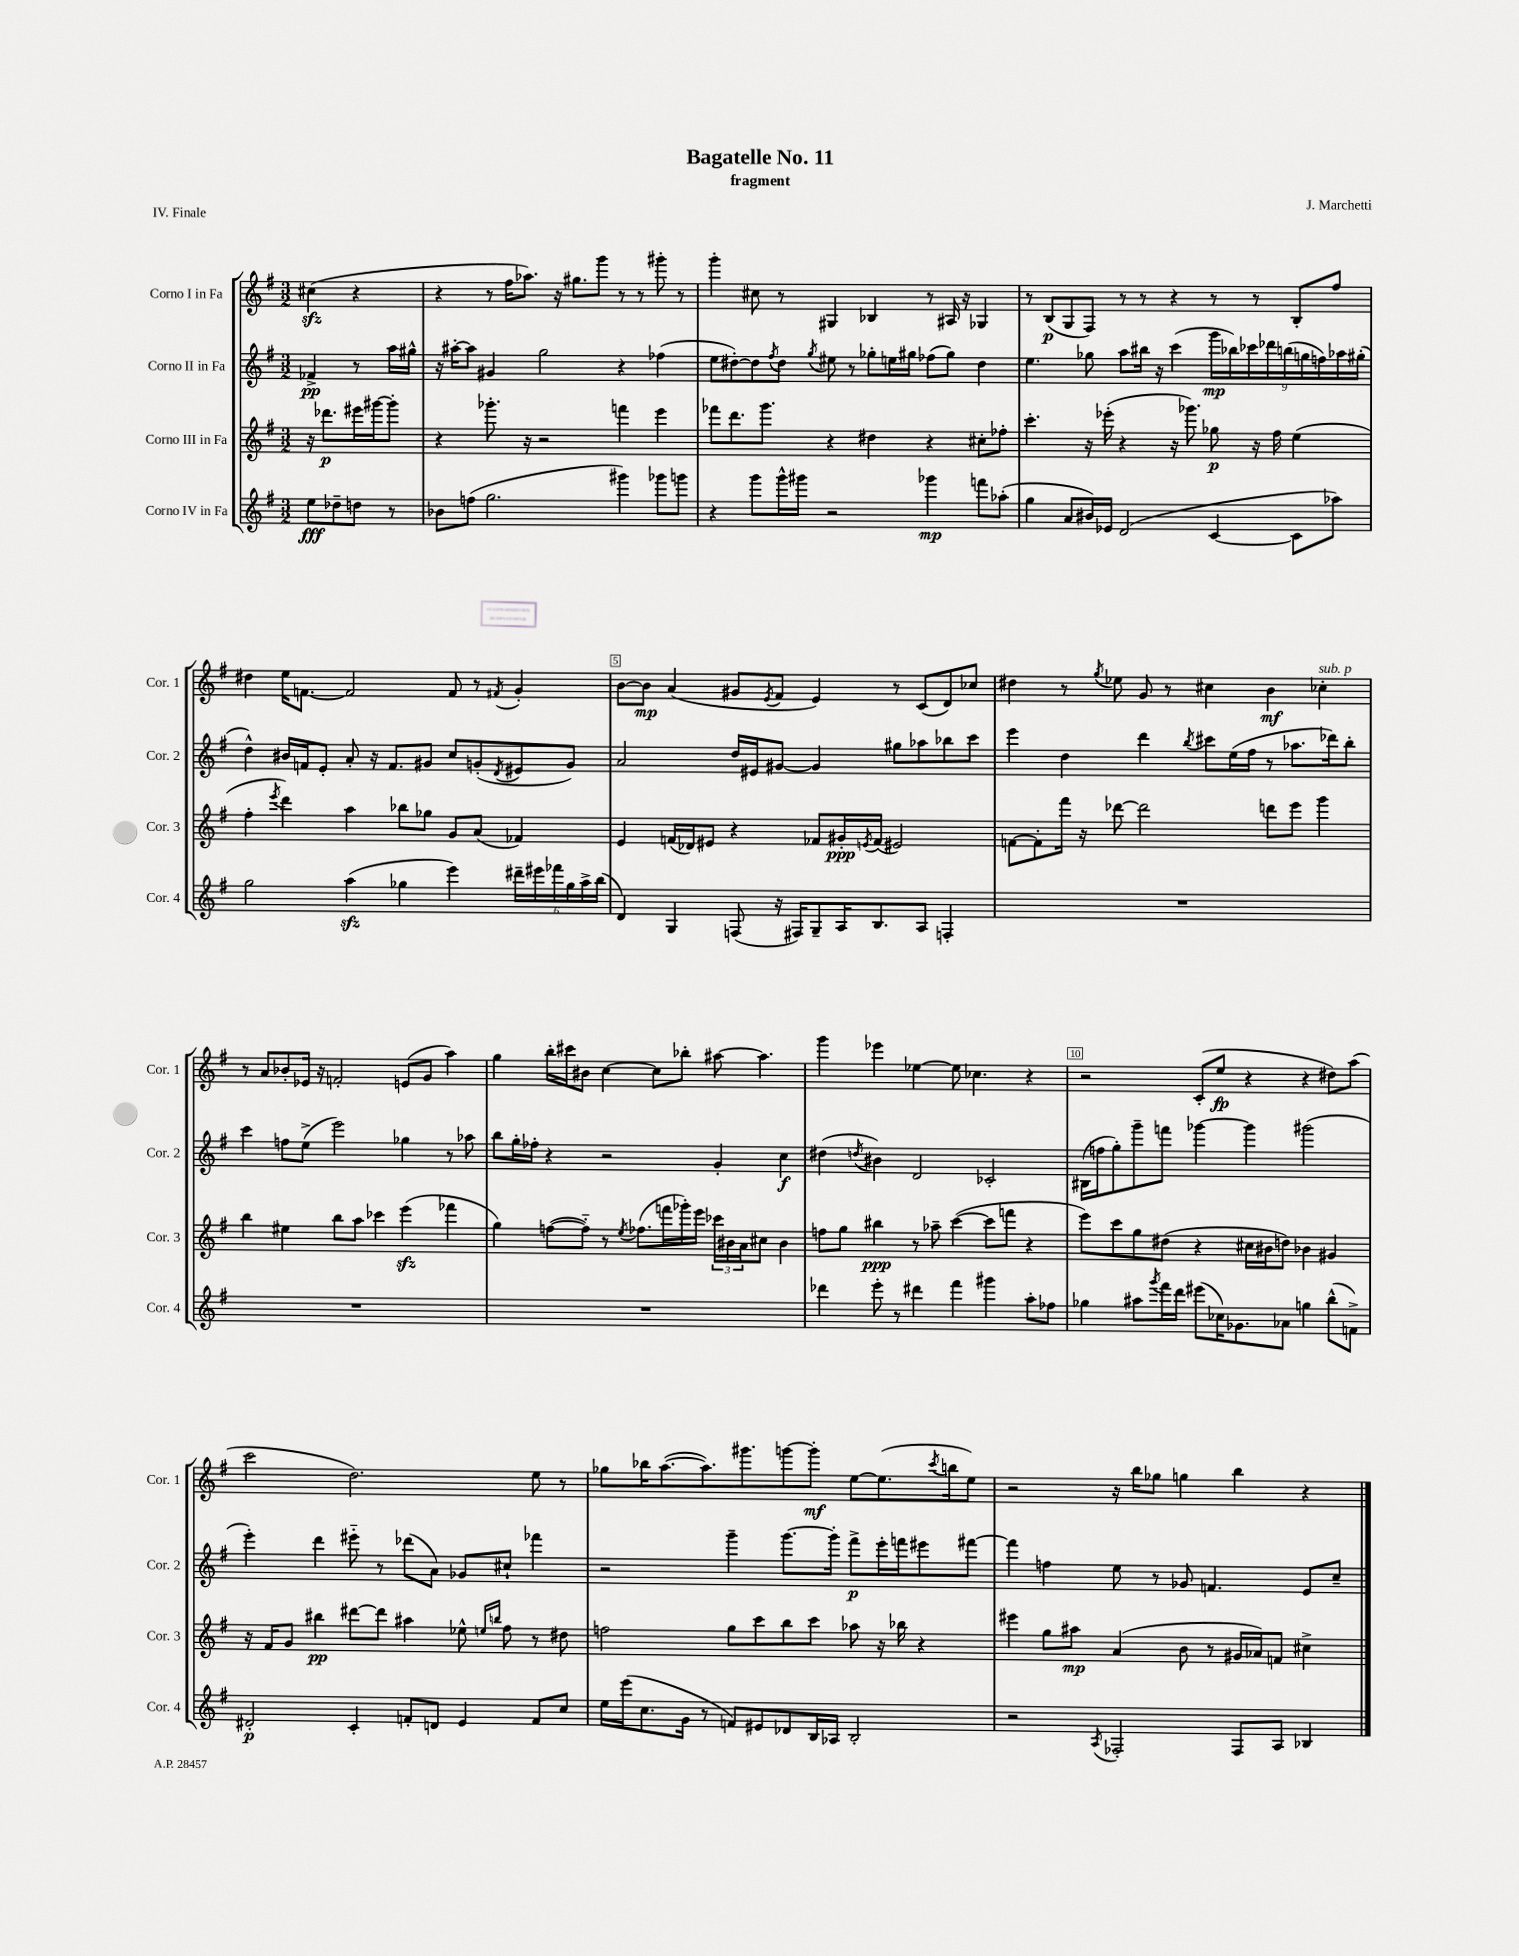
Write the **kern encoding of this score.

**kern	**kern	**kern	**kern
*staff4	*staff3	*staff2	*staff1
*clefG2	*clefG2	*clefG2	*clefG2
*k[f#]	*k[f#]	*k[f#]	*k[f#]
*M3/2	*M3/2	*M3/2	*M3/2
8ee\L	16r	4f-^/	(4cc#\
.	8.ddd-\L	.	.
8dd-~\	.	.	.
8dd\J	16eee#\L	8r	4r
.	[16ggg#\J	.	.
8r	8ggg#'\]J	16aa\LL	.
.	.	16gg#^^\JJ	.
=	=	=	=
8b-\L	4r	16r	4r
.	.	[16aa#'\LK	.
(8ff\J	.	8aa#\]J	.
2.gg\	8.ggg-'\	4g#/	8r
.	.	.	16ff#\LK
.	16r	.	8.aa-\J)
.	2r	2gg\	.
.	.	.	16r
.	.	.	8.gg#\L
.	.	.	8ggg\J
4ggg#\)	4fff\	4r	8r
.	.	.	8r
8ggg-\L	4eee\	(4ff-\	8ggg#'\
8ggg\J	.	.	8r
=	=	=	=
4r	8fff-\L	8ee\L	4ggg'\
.	8.ddd\	[8dd#'\)	.
8ggg\L	.	8dd#\]	8cc#\
.	8.ggg\J	.	.
.	.	8qff#/	.
16ggg^^\L	.	8dd#\J	8r
16ggg#\JJ	.	.	.
.	.	8qgg/	.
2r	4r	8ee#\	4G#/
.	.	8r	.
.	4dd#\	8gg-'\L	4B-/
.	.	16ee\L	.
.	.	16gg#\JJ	.
4ggg-\	4r	(8ff-\L	8r
.	.	8gg#\J)	16A#/
.	.	.	16r
8fff\L	8cc#'\L	4dd#\	4G-/
(8aa-'\J	8ff-'\J	.	.
=	=	=	=
4gg\	4.ccc'\	4.ee\	8r
.	.	.	(8B/L
8a/L	.	.	8G/
16b#/L)	16r	8gg-\	8F#/J)
16e-/JJ	(16eee-'\	.	.
(2d/	4r	8aa\L	8r
.	.	16bb#\Jk	8r
.	.	16r	.
.	16r	(4ccc\	4r
.	8.ggg-\)	.	.
[4c/	8gg-\	18ggg\LL	8r
.	.	18bb-\)	.
.	.	18ccc-\	.
.	16r	.	8r
.	.	18ddd-\	.
.	16ff#\	.	.
.	.	(18bb\	.
8c\]L	(4ee\	.	8B'/L
.	.	18gg\	.
.	.	18ff\)	.
8aa-\J)	.	.	8ff#/J
.	.	18aa-\	.
.	.	(18gg#'\JJ	.
=	=	=	=
2gg\	4ff#'\	4dd^^\)	4dd#\
.	8qeee/	.	.
.	4ddd\)	16b#/LL	16ee\LK
.	.	16f/J	[8.f\J
.	.	8e'/J	.
(4aa\	4aa\	8a'/	2f/]
.	.	16r	.
.	.	8.f/L	.
4gg-\	8bb-\L	.	.
.	8gg-\J	8g#/J	.
4eee\)	8g/L	8cc/L	8f/
.	(8a/J	(8g'/	8r
.	.	8qd/	8qf#/
24ddd#~\LL	4f-/)	8e#/	4g'/
24eee#\	.	.	.
24fff-\	.	.	.
24gg-\	.	8g/J)	.
24aa^\	.	.	.
(24bb\JJ	.	.	.
=	=	=	=
4d/)	4e/	2a/	[8b\L
.	.	.	8b\]J
4G/	(16f/LL	.	(4a/
.	16d-/J)	.	.
.	8e#/J	.	.
(8F/	4r	16dd/LL	8g#/L
.	.	16e#/J	.
.	.	.	8qe/
16r	.	[8g#/J	8f#/J
16F#/LK)	.	.	.
8G~/	8f-/L	4g#/]	4e/)
16A/K	16g#'/L	.	.
.	8qe/	.	.
8.B/	(16f-/JJ	.	.
.	2e#/)	8gg#\L	8r
8A/J	.	8aa-\	(8c/L
4F'/	.	8bb-\	8d/)
.	.	8ccc\J	8cc-/J
=	=	=	=
1.r	[8f\L	4eee\	4dd#\
.	8f'\]	.	.
.	16fff#\Jk	4dd\	8r
.	16r	.	.
.	.	.	8qgg/
.	[8ddd-\	.	8ee-\
.	2ddd-\]	4ddd\	8g/
.	.	.	8r
.	.	8qbb/	.
.	.	8ccc#\L	4cc#\
.	.	(16ee\L	.
.	.	16ff#\JJ	.
.	8ddd\L	8r	4b\
.	8eee\J	8.aa-\L	.
.	4ggg\	.	4cc-'\
.	.	16ddd-\k)	.
.	.	8bb'\J	.
=	=	=	=
1.r	4bb\	4ccc\	8r
.	.	.	8a/L
.	4ee#\	8ff\L	8b-'/
.	.	(8ee^\J	16e-/Jk
.	.	.	16r
.	8bb\L	2eee\)	2f'/
.	8aa\J	.	.
.	4ccc-\	.	.
.	(4eee\	4gg-\	(8e/L
.	.	.	8g/J
.	4fff-\	8r	4aa\)
.	.	8aa-\	.
=	=	=	=
1.r	4gg\)	8bb\L	4gg\
.	.	16gg'\L	.
.	.	16ff-'\JJ	.
.	([8ff\L	4r	16bb'\LL
.	.	.	16ccc#\J
.	8ff'~\]J)	.	8b#\J
.	8r	2r	[4cc\
.	8qee/	.	.
.	(8.ff-\L	.	.
.	.	.	8cc\]L
.	16fff\L	.	.
.	16ggg-'\)	.	8bb-'\J
.	16eee\JJ	.	.
.	24ccc-\LL	4g'/	[8aa#\
.	24b#\	.	.
.	24a\J	.	.
.	8cc#\J	.	4.aa#\]
.	4b#\	4cc\	.
=	=	=	=
4ddd-\	8ff\L	(4dd#\	4ggg\
.	8gg\J	.	.
.	.	8qdd/	.
8eee'\	4bb#\	4b#\)	4eee-\
8r	.	.	.
4ddd#\	8r	2d/	[4ee-\
.	8aa-~\	.	.
4fff#\	([4ccc\	.	8ee-\]
.	.	.	4.cc-\
4ggg#\	8ccc\]L	2c-'/	.
.	8fff\J	.	.
8aa'\L	4r	.	4r
8ff-\J	.	.	.
=	=	=	=
4gg-\	8eee\L)	(16B#\LL	2r
.	.	16ff\J	.
.	8ccc\	8gg'\)	.
8aa#\L	8gg\	8ggg~\	.
8qggg/	.	.	.
16fff#\L	(8dd#\J	8fff\J	.
16ddd\JJ	.	.	.
(8eee#\L	4r	[4ggg-\	(8c'/L
16cc-\K)	.	.	8ee/J
8.g-\	.	.	.
.	16cc#\LL	4ggg-\]	4r
.	16b#\J	.	.
8a-\J	8dd\J)	.	.
4gg\	4b-\	(2ggg#\	4r
(8bb^^\L	4g#/	.	8dd#\L)
8f^\J)	.	.	(8aa\J
=	=	=	=
2d#'/	16r	4eee'\)	2ccc\
.	16f#/LK	.	.
.	8g/J	.	.
.	4bb#\	4ddd\	.
4c'/	[8ddd#\L	8eee#'~\	2.dd\)
.	8ddd#\]J	8r	.
8f'/L	4aa#\	(8ddd-\L	.
8d/J	.	8a\J)	.
4e/	8ee-^^\	8g-/L	.
.	16qqee/LL	.	.
.	16qqbb/JJ	.	.
.	8ff#\	8cc#`/J	.
8f/L	8r	4fff-\	8ee\
8cc/J	8dd#\	.	8r
=	=	=	=
16ee\LL	2ff\	2r	8gg-\L
(16eee\J	.	.	.
8.cc\	.	.	16bb-\K
.	.	.	([8.aa\
16g\Jk	.	.	.
8r	.	.	8.aa\])
8f/L)	8gg\L	4ggg~\	.
.	.	.	8.ggg#\
8e#/	8ccc\	.	.
8d-/	8bb\	[8.ggg\L	[8ggg\
16B/L	8ccc\J	.	8ggg'\]J
16A-/JJ	.	16ggg'\]Jk	.
2B'/	8aa-\	8fff#^\L	[8ee\L
.	16r	16eee'\L	(8.ee\]
.	16bb-\	16fff\J	.
.	4r	8eee#\	.
.	.	.	8qccc/
.	.	.	16bb\k
.	.	[8fff#\J	8ee\J)
=	=	=	=
2r	4eee#\	4fff#\]	2r
.	8gg\L	4ff\	.
.	8aa#\J	.	.
8qA/	.	.	.
2F-'/	(4a/	8ee\	16r
.	.	.	16bb\LK
.	.	8r	8gg-\J
.	8b\	8g-/	4gg\
.	8r	4.f/	.
8F-/L	16g#/LL	.	4bb\
.	16a-/J)	.	.
8A/J	8f/J	.	.
4B-/	4cc#^\	8e/L	4r
.	.	8cc~/J	.
==	==	==	==
*-	*-	*-	*-
